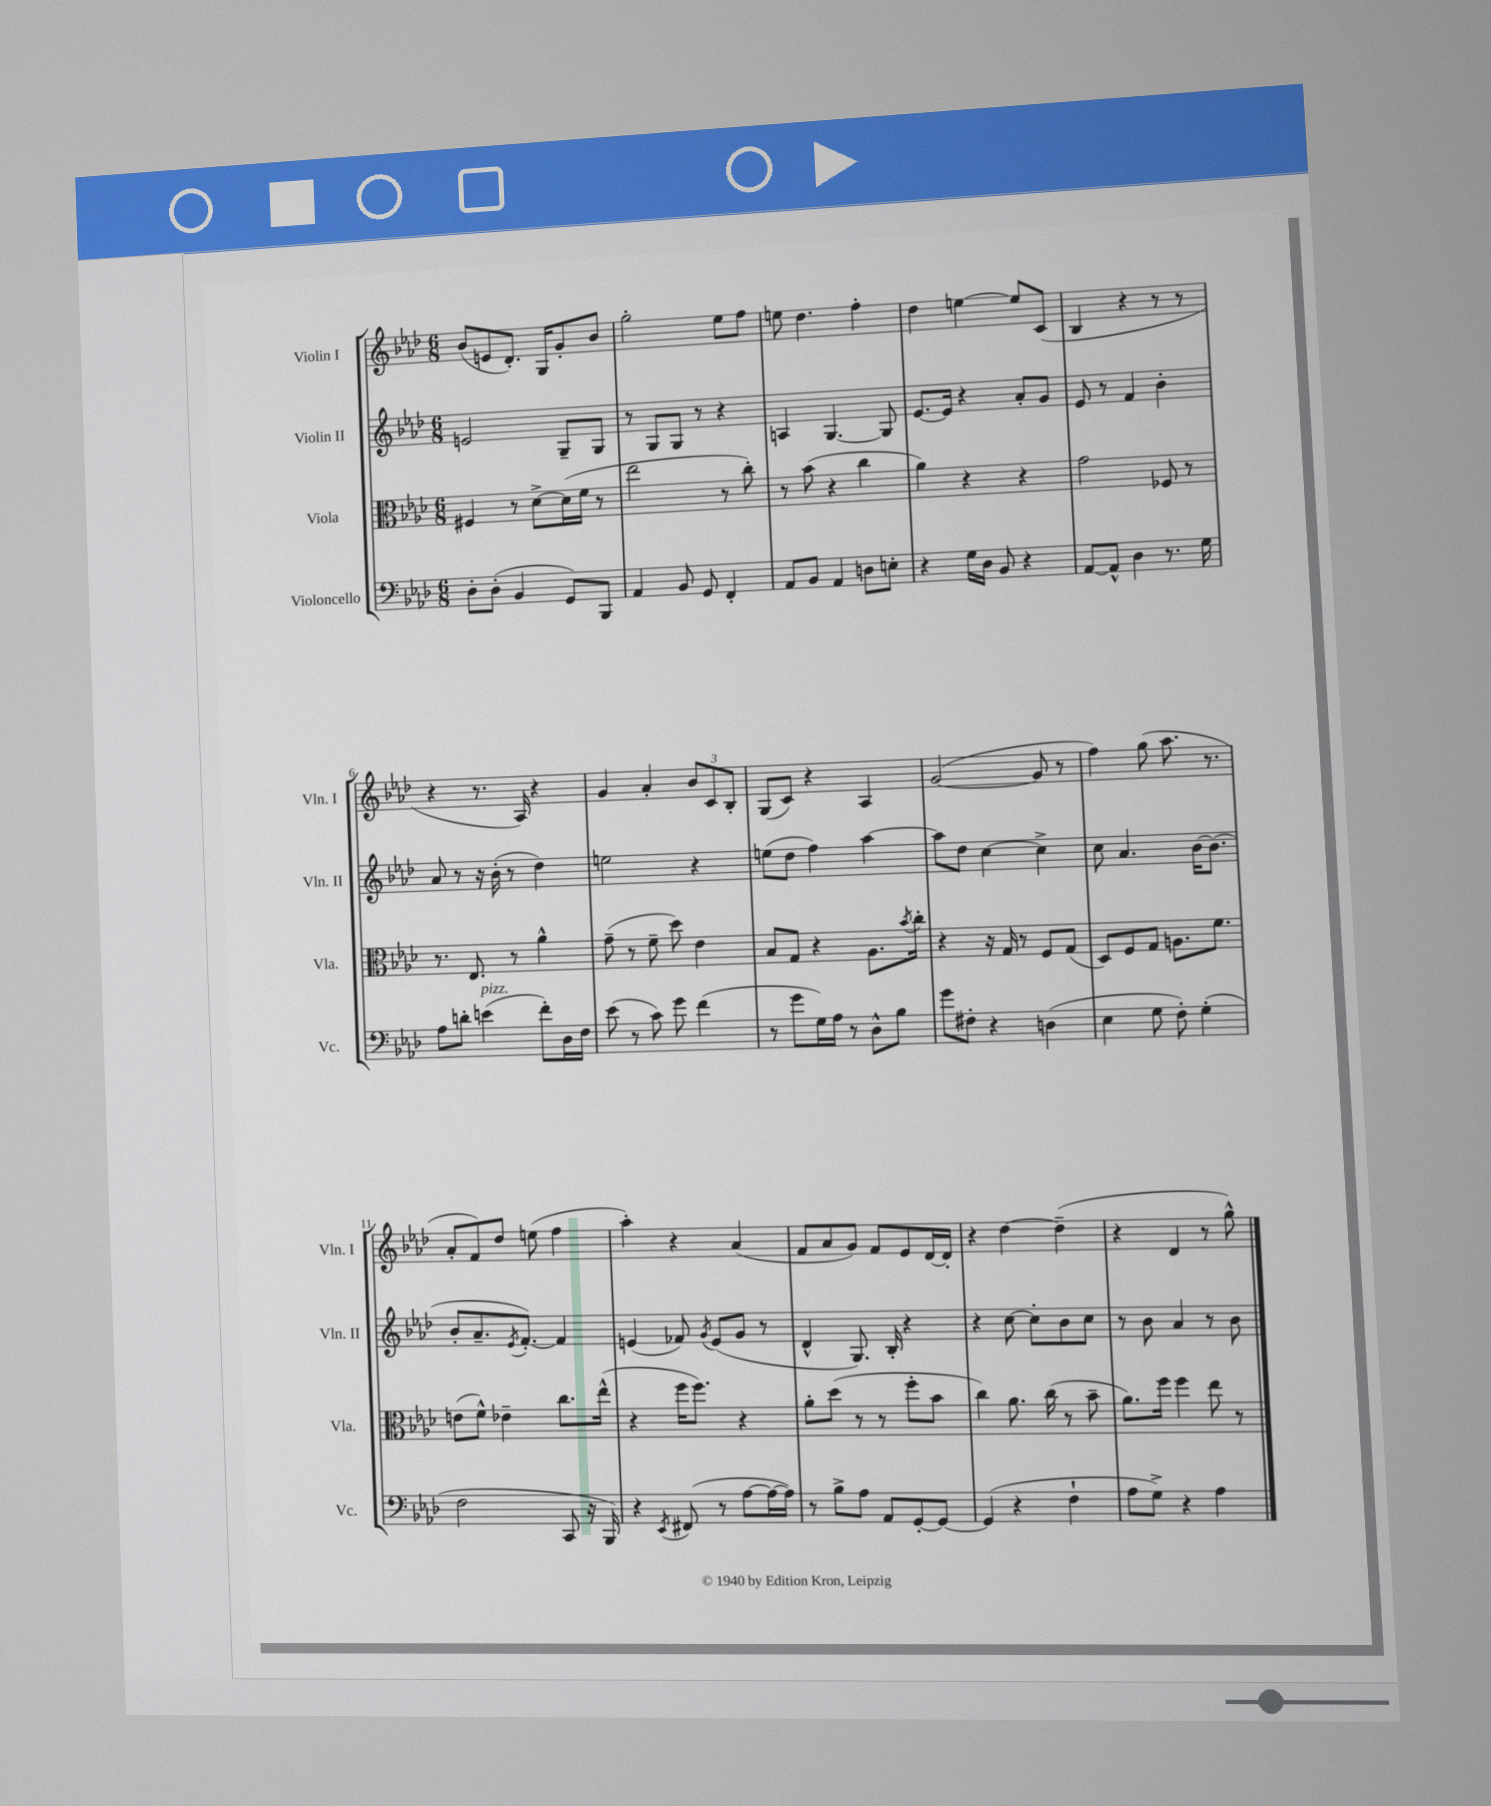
<<
\new StaffGroup <<
\new Staff = "s0" \with { instrumentName = "Violin I" shortInstrumentName = "Vln. I" } {
    \clef treble \key aes \major \numericTimeSignature \time 6/8
    bes'8( e'8 des'8.-.) g16 g'8-. bes'8 |
    g''2-. ees''8 f''8 |
    e''8 des''4. f''4-. |
    des''4 e''4~ e''8 c'8( |
    bes4 r4 r8 r8 |
    r4 r8. aes16) r4 |
    g'4 aes'4-. \tuplet 3/2 { bes'8 c'8 bes8-. } |
    g8( c'8) r4 aes4 |
    g'2~( g'8 r8 |
    f''4) g''8( aes''8. r8. |
    aes'8-. f'8) des''8 e''8( f''4 |
    aes''4-.) r4 aes'4( |
    f'8 aes'8 g'8) f'8 ees'8 des'16~ des'16-. |
    r4 des''4~ des''4--( |
    r4 des'4 r8 g''8-^) \bar "|." |
}
\new Staff = "s1" \with { instrumentName = "Violin II" shortInstrumentName = "Vln. II" } {
    \clef treble \key aes \major \numericTimeSignature \time 6/8
    e'2 g8-- g8 |
    r8 g8 g8 r8 r4 |
    a4 g4.~ g8 |
    ees'8.~ ees'16 r4 aes'8-. g'8 |
    ees'8 r8 f'4 bes'4-. |
    aes'8 r8 r16 bes'16-.( r8 des''4) |
    e''2 r4 |
    e''8( des''8 f''4) aes''4~ |
    aes''8 des''8 c''4~ c''4-> |
    c''8 aes'4. bes'16~ bes'8.( |
    bes'8-. aes'8.-- \acciaccatura { ees'8 } f'8.~-.) f'4 |
    e'4( fes'8) \acciaccatura { g'8 } e'8( g'8 r8 |
    des'4-^ g8.) bes16-. r4 |
    r4 c''8~ c''8-. bes'8 c''8 |
    r8 bes'8 aes'4 r8 bes'8 \bar "|." |
}
\new Staff = "s2" \with { instrumentName = "Viola" shortInstrumentName = "Vla." } {
    \clef alto \key aes \major \numericTimeSignature \time 6/8
    fis4 r8 des'8~-> des'16( f'16 r8 |
    ees''2 r8 c''8-.) |
    r8 bes'8( r4 c''4 |
    aes'4) r4 r4 |
    g'2 fes8 r8 |
    r8. ees8. r8 aes'4-^ |
    g'8--( r8 f'8-- des''8) ees'4 |
    bes8 g8 r4 aes8. \acciaccatura { bes'8 } c''16-. |
    r4 r16 g16 r8 f8 g8( |
    des8) f8 g8 a8. f'8. |
    e'8( f'8-^) ees'4-- c''8. ees''16-^( |
    r4 f''16 f''8.) r4 |
    aes'8-. des''8( r8 r8 f''8-. bes'8 |
    c''4) aes'8. c''16( r8 bes'8-- |
    aes'8.) f''16 f''4 ees''8 r8 \bar "|." |
}
\new Staff = "s3" \with { instrumentName = "Violoncello" shortInstrumentName = "Vc." } {
    \clef bass \key aes \major \numericTimeSignature \time 6/8
    des8-. des8-.( bes,4 g,8) bes,,8 |
    aes,4 bes,8 g,8 f,4-. |
    aes,8 bes,8 aes,4 d8 e8-. |
    r4 g16 des16 bes,8 r4 |
    aes,8~ aes,8-^ des4 r8. g16 |
    aes8 d'8-. e'4^\markup { \italic "pizz." }( f'8-.) des16 f16 |
    ees'8( r8 c'8) g'8 f'4( |
    r8 g'8 g16) aes16 r8 des8-^ bes8 |
    g'8 fis8-. r4 d4( |
    ees4 g8 f8-.) g4-.( |
    f2 c,8 r16 bes,,16) |
    r4 \acciaccatura { ees,8 } fis,8( r8 aes8~ aes16~ aes16) |
    r8 bes8-> aes8 aes,8 g,8~-. g,8~ |
    g,4( r4 f4-! |
    aes8 g8->) r4 aes4 \bar "|." |
}
>>
>>
